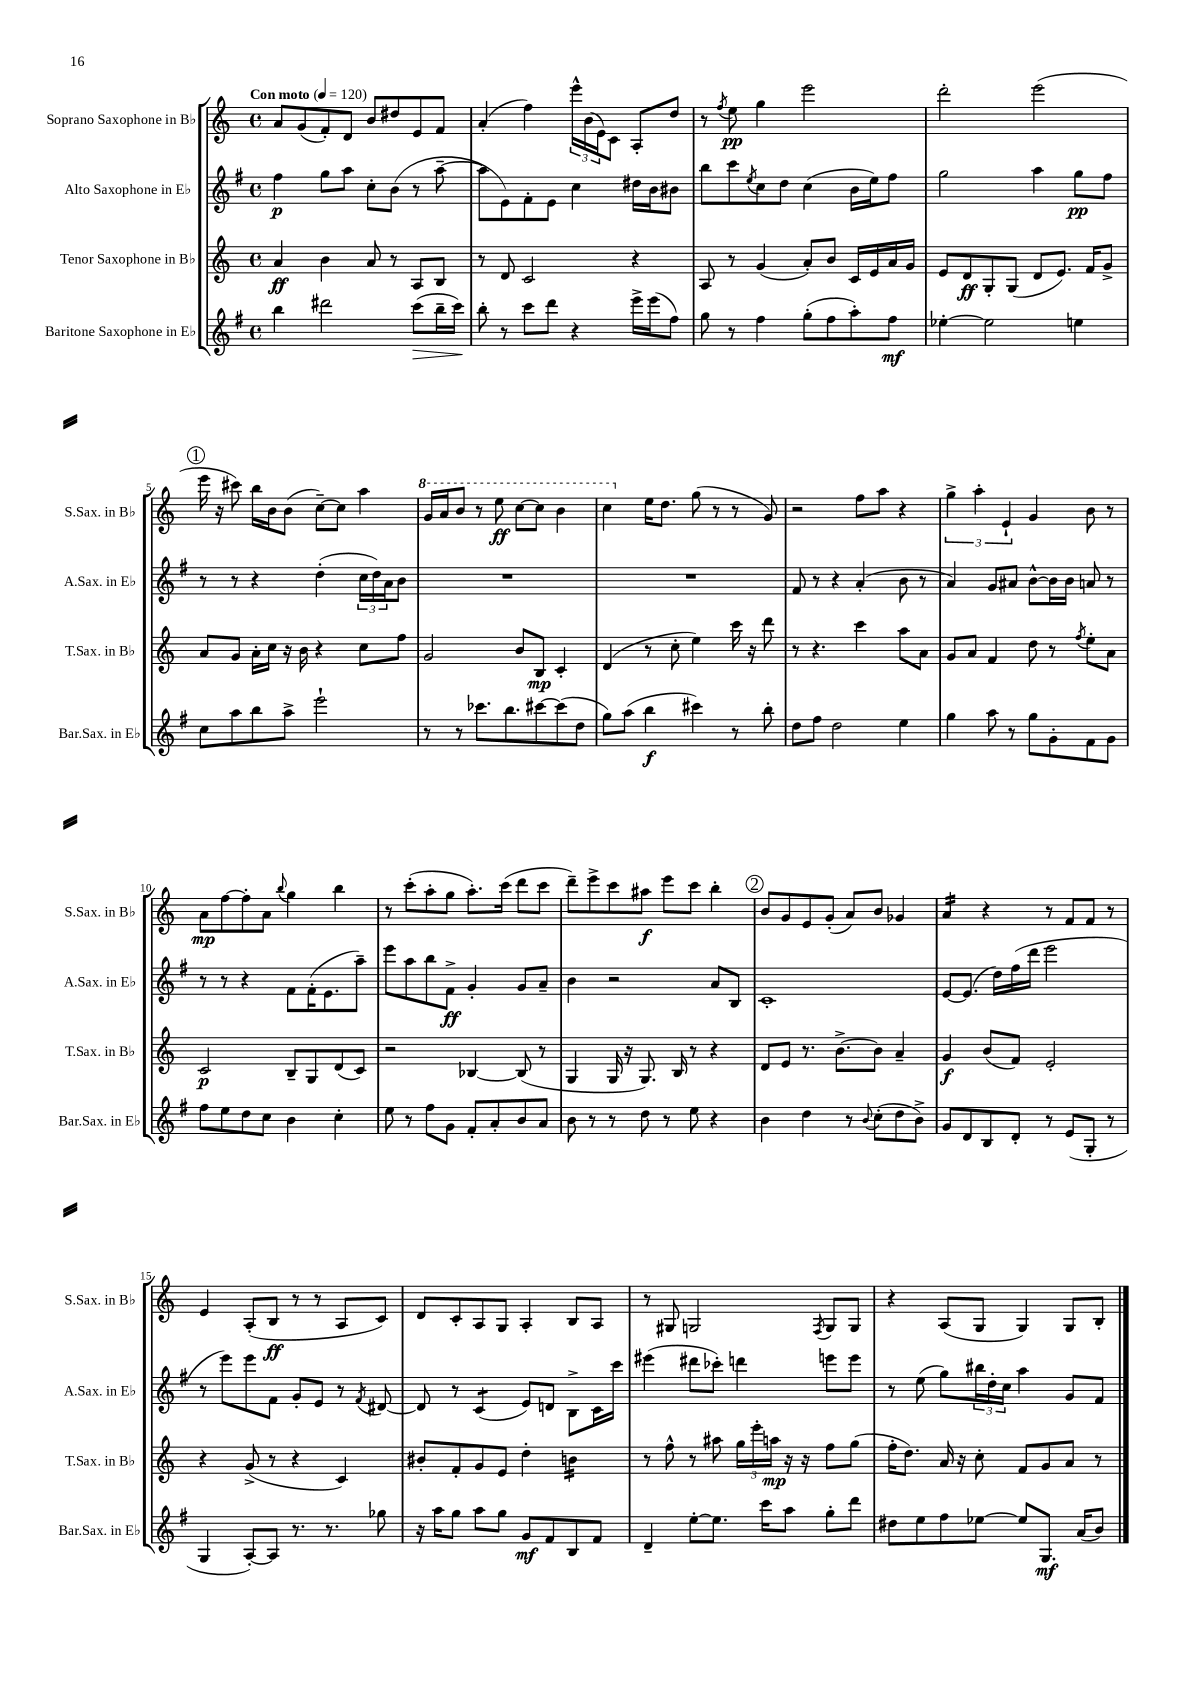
<<
\new StaffGroup <<
\new Staff = "s0" \with { instrumentName = "Soprano Saxophone in Bb" shortInstrumentName = "S.Sax. in Bb" } {
    \clef treble \key c \major \defaultTimeSignature \time 4/4 \tempo "Con moto" 4 = 120
    a'8 g'8( f'8-.) d'8 b'8 dis''8 e'8 f'8 |
    a'4-.( f''4) \tuplet 3/2 { e'''16-^ b'16( e'16) } c'8 a8-. d''8 |
    r8 \acciaccatura { f''8 } e''8\pp g''4 e'''2 |
    d'''2-. e'''2( |
    \mark \markup { \circle "1" } e'''16 r16 cis'''8) b''16 b'16 b'8( c''8~--) c''8 a''4 |
    \ottava #1 g''16 a''16 b''8 r8 e'''8\ff c'''8~ c'''8 b''4 |
    c'''4 \ottava #0 e''16 d''8. g''8( r8 r8 g'8) |
    r2 f''8 a''8 r4 |
    \tuplet 3/2 { g''4-> a''4-. e'4-! } g'4 b'8 r8 |
    a'8\mp f''8~ f''8-. a'8 \appoggiatura { b''8 } g''4 b''4 |
    r8 c'''8-.( a''8-. g''8 a''8.-.) c'''16( d'''8 c'''8 |
    d'''8--) e'''8-> c'''8 ais''8\f e'''8 c'''8 b''4-. |
    \mark \markup { \circle "2" } b'8 g'8 e'8 g'8-.( a'8) b'8 ges'4 |
    a'4:16 r4 r8 f'8 f'8 r8 |
    e'4 a8-.( b8\ff r8 r8 a8 c'8) |
    d'8 c'8-. a8 g8 a4-. b8 a8 |
    r8 gis8 g2 \acciaccatura { f8 } g8 g8 |
    r4 a8( g8 g4) g8 b8-. \bar "|." |
}
\new Staff = "s1" \with { instrumentName = "Alto Saxophone in Eb" shortInstrumentName = "A.Sax. in Eb" } {
    \clef treble \key g \major \defaultTimeSignature \time 4/4
    fis''4\p g''8 a''8 c''8-. b'8( r8 a''8~-- |
    a''8 e'8) fis'8-. e'8 c''4 dis''16 b'16 bis'8 |
    b''8 c'''8 \acciaccatura { e''8 } c''8 d''8 c''4( b'16 e''16) fis''8 |
    g''2 a''4 g''8\pp fis''8 |
    \mark \markup { \circle "1" } r8 r8 r4 d''4-.( \tuplet 3/2 { c''16 d''16) a'16 } b'8 |
    R1 |
    R1 |
    fis'8 r8 r4 a'4-.( b'8 r8 |
    a'4) g'8 ais'8 b'8~-^ b'16 b'16 a'8 r8 |
    r8 r8 r4 fis'8 fis'16-.( e'8. a''8--) |
    e'''8 a''8 b''8 fis'8->\ff g'4-. g'8 a'8-- |
    b'4 r2 a'8 b8 |
    \mark \markup { \circle "2" } c'1-. |
    e'8~ e'8.( d''16) fis''16( d'''16 e'''2 |
    r8 e'''8) e'''8 fis'8 g'8-. e'8 r8 \acciaccatura { fis'8 } dis'8~ |
    dis'8 r8 c'4:8( e'8) d'8 b8-> c'16 c'''16 |
    eis'''4( dis'''8 ces'''8-.) d'''4 e'''8 e'''8 |
    r8 e''8( g''8) \tuplet 3/2 { bis''16 d''16-. c''16 } a''4 g'8 fis'8 \bar "|." |
}
\new Staff = "s2" \with { instrumentName = "Tenor Saxophone in Bb" shortInstrumentName = "T.Sax. in Bb" } {
    \clef treble \key c \major \defaultTimeSignature \time 4/4
    a'4\ff b'4 a'8 r8 a8 b8 |
    r8 d'8 c'2 r4 |
    a8 r8 g'4( a'8-.) b'8 c'16 e'16 a'16 g'16 |
    e'8 d'8\ff g8-. g8( d'8 e'8.) f'16 g'8-> |
    \mark \markup { \circle "1" } a'8 g'8 a'16-. c''16 r16 b'16 r4 c''8 f''8 |
    g'2 b'8 b8\mp c'4-. |
    d'4( r8 c''8-. e''4) c'''16 r16 d'''8 |
    r8 r4. c'''4 a''8 a'8 |
    g'8 a'8 f'4 d''8 r8 \acciaccatura { f''8 } e''8-. a'8 |
    c'2\p b8-- g8 d'8( c'8) |
    r2 bes4~ bes8( r8 |
    g4 g16 r16 g8.) b16 r8 r4 |
    \mark \markup { \circle "2" } d'8 e'8 r8. b'8.~-> b'8 a'4-- |
    g'4\f b'8( f'8) e'2-. |
    r4 g'8->( r8 r4 c'4) |
    bis'8-. f'8-. g'8 e'8 d''4-. b'4:16 |
    r8 f''8-^ r8 ais''8 \tuplet 3/2 { g''16 e'''16-. a''16\mp } r16 r16 f''8 g''8( |
    f''16-. d''8.) a'16 r16 c''8-. f'8 g'8 a'8 r8 \bar "|." |
}
\new Staff = "s3" \with { instrumentName = "Baritone Saxophone in Eb" shortInstrumentName = "Bar.Sax. in Eb" } {
    \clef treble \key g \major \defaultTimeSignature \time 4/4
    b''4 dis'''2 c'''8\>( b''16-- c'''16\!) |
    b''8-. r8 c'''8 d'''8 r4 e'''16-> e'''16( fis''8) |
    g''8 r8 fis''4 g''8-.( fis''8 a''8-.) fis''8\mf |
    ees''4~-. ees''2 e''4 |
    \mark \markup { \circle "1" } c''8 a''8 b''8 a''8-> e'''2-! |
    r8 r8 ces'''8. b''8. cis'''8~ cis'''8( d''8 |
    g''8) a''8( b''4\f cis'''4) r8 b''8-. |
    d''8 fis''8 d''2 e''4 |
    g''4 a''8 r8 g''8 g'8-. fis'8 g'8 |
    fis''8 e''8 d''8 c''8 b'4 c''4-. |
    e''8 r8 fis''8 g'8 fis'8-. a'8-. b'8 a'8 |
    b'8 r8 r8 d''8 r8 e''8 r4 |
    \mark \markup { \circle "2" } b'4 d''4 r8 \appoggiatura { b'8 } c''8-.( d''8 b'8->) |
    g'8 d'8 b8 d'8-. r8 e'8( g8-. r8 |
    g4 a8~-.) a8 r8. r8. ges''8 |
    r16 a''16 g''8 a''8 g''8 g'8\mf fis'8 b8 fis'8 |
    d'4-- e''8~-. e''8. c'''16 a''8 g''8-. d'''8 |
    dis''8 e''8 fis''8 ees''8~ ees''8 g8.\mf a'16( b'8) \bar "|." |
}
>>
>>
